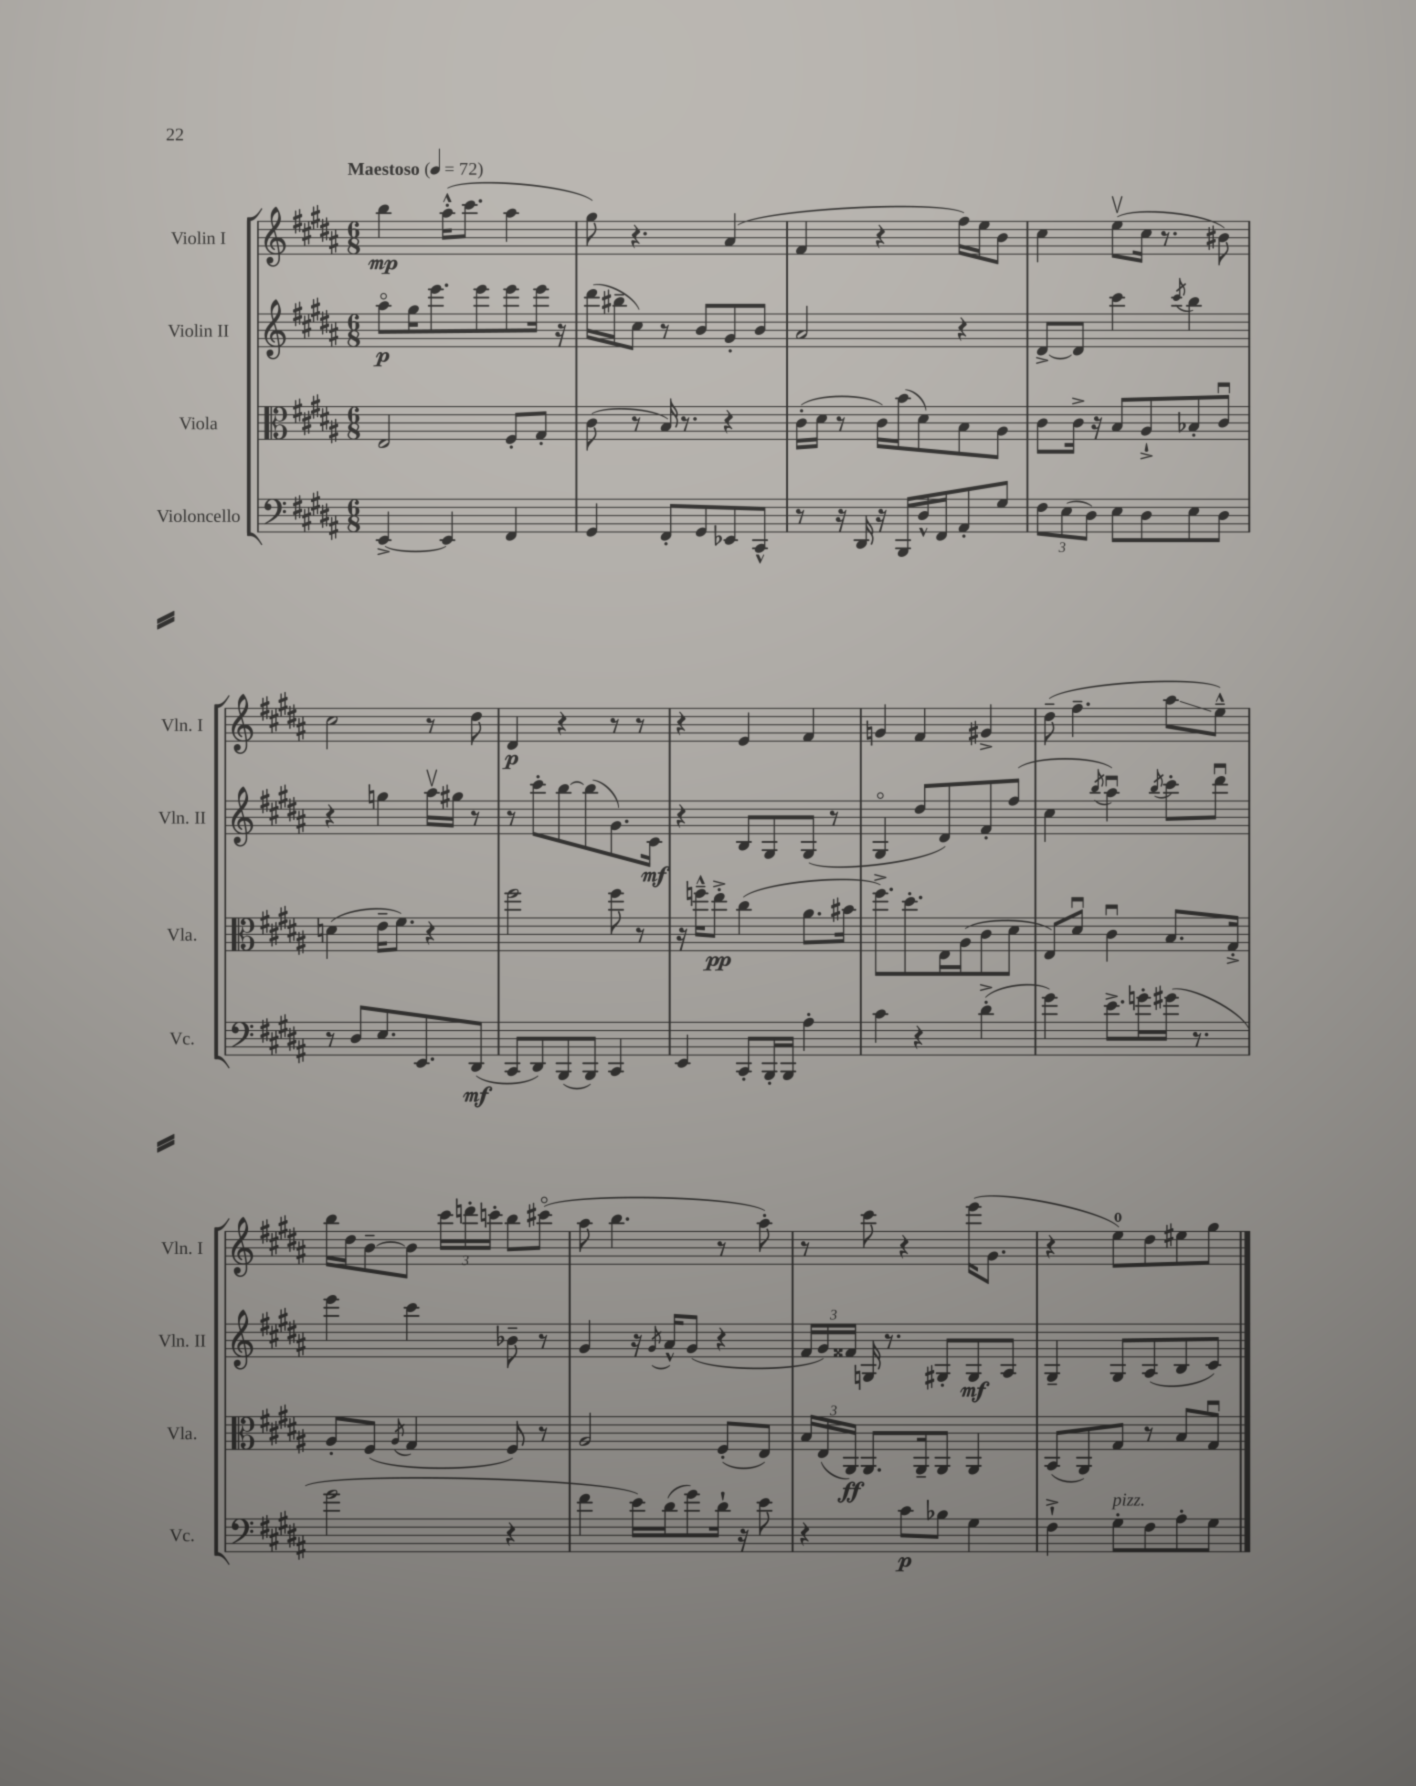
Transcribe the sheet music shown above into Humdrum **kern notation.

**kern	**kern	**kern	**kern
*staff4	*staff3	*staff2	*staff1
*clefF4	*clefC3	*clefG2	*clefG2
*k[f#c#g#d#a#]	*k[f#c#g#d#a#]	*k[f#c#g#d#a#]	*k[f#c#g#d#a#]
*M6/8	*M6/8	*M6/8	*M6/8
*MM72	*MM72	*MM72	*MM72
[4EE^	2E	8aa#o	4bb
.	.	16gg#	.
.	.	8.eee	.
4EE]	.	.	(16aa#'^^
.	.	.	8.ccc#
.	.	8eee	.
4FF#	8F#'	8eee	4aa#
.	8G#'	16eee	.
.	.	16r	.
=	=	=	=
4GG#	(8c#	(16ddd#	8gg#)
.	.	16bb#~	.
.	8r	8cc#)	4.r
8FF#'	16B)	8r	.
.	8.r	.	.
8GG#	.	8b	.
8EE-	4r	8g#'	(4a#
8CC#^^	.	8b	.
=	=	=	=
8r	(16c#'	2a#	4f#
.	16d#	.	.
16r	8r	.	.
16DD#	.	.	.
16r	16c#)	.	4r
16BBB	(16b	.	.
16D#^^	8d#)	.	.
16FF#	.	.	.
8AA#'	8B	4r	16ff#)
.	.	.	16ee
8G#	8A#	.	8b
=	=	=	=
12F#	8c#	[8d#^	4cc#
(12E	.	.	.
.	16c#^	8d#]	.
12D#)	.	.	.
.	16r	.	.
8E	8B	4ccc#	(8eev
8D#	8A#`^	.	16cc#
.	.	.	8.r
.	.	8qccc#	.
8E	8B-'	4bb	.
8D#	8c#u	.	8b#)
=	=	=	=
8r	(4d	4r	2cc#
8D#	.	.	.
8.E	16e~	4gg	.
.	8.f#)	.	.
8.EE	.	.	.
.	4r	16aa#v	8r
.	.	16gg#	.
(8DD#	.	8r	8dd#
=	=	=	=
8CC#	2ff#	8r	4d#
8DD#)	.	8ccc#'	.
(8BBB	.	[8bb	4r
8BBB)	.	(8bb]	.
4CC#	8ff#	8.g#)	8r
.	8r	.	8r
.	.	16c#	.
=	=	=	=
4EE	16r	4r	4r
.	16ff~^^	.	.
.	8ee'^	.	.
8CC#'	(4cc#	8B	4e
16BBB'	.	8G#	.
16BBB	.	.	.
4A#'	8.a#	(8G#	4f#
.	.	8r	.
.	16b#	.	.
=	=	=	=
4c#	8.ff#^)	4G#o	4g
.	8.dd#'	.	.
4r	.	8dd#	4f#
.	16E	8d#)	.
.	(16A#	.	.
(4d#'^	8c#	8f#'	4g#^
.	8d#	(8ff#	.
=	=	=	=
4g#)	8E)	4cc#	(8dd#~
.	8d#u	.	4.ff#~
.	.	8qbb	.
8.e^	4c#u	4aa#u)	.
16g'	.	.	.
.	.	8qbb	.
(16g#	8.B	8ccc#'	8aa#
8.r	.	.	.
.	.	8ddd#u	8ee~^^)
.	16G#'^	.	.
=	=	=	=
2g#	8A#'	4eee	16bb
.	.	.	16dd#
.	(8F#	.	[8b~
.	8qA#	.	.
.	4G#	4ccc#	8b]
.	.	.	24ccc#
.	.	.	24ddd'
.	.	.	24ccc'
4r	8F#)	8b-~	8bb
.	8r	8r	(8ccc#o
=	=	=	=
4f#	2A#	4g#	8aa#
.	.	.	4.bb
16e)	.	16r	.
.	.	8qg#	.
(16d#	.	16a#^^	.
8g#)	.	(8g#	.
16d#`	(8F#'	4r	8r
16r	.	.	.
8e	8E)	.	8aa#')
=	=	=	=
4r	24B	24f#	8r
.	(24E	24g#)	.
.	24AA#)	24f##	.
.	8.AA#	16G	8ccc#
.	.	8.r	.
8c#	.	.	4r
.	16AA#~	.	.
8B-	8AA#	8G#'	.
4G#	4AA#	8G#	(16eee
.	.	.	8.g#
.	.	8A#	.
=	=	=	=
4F#`^	(8BB	4G#~	4r
.	8AA#)	.	.
8G#'	8G#	8G#	8ee)
8F#	8r	(8A#	8dd#
8A#'	8B	8B	8ee#
8G#	8G#u	8c#)	8gg#
==	==	==	==
*-	*-	*-	*-
